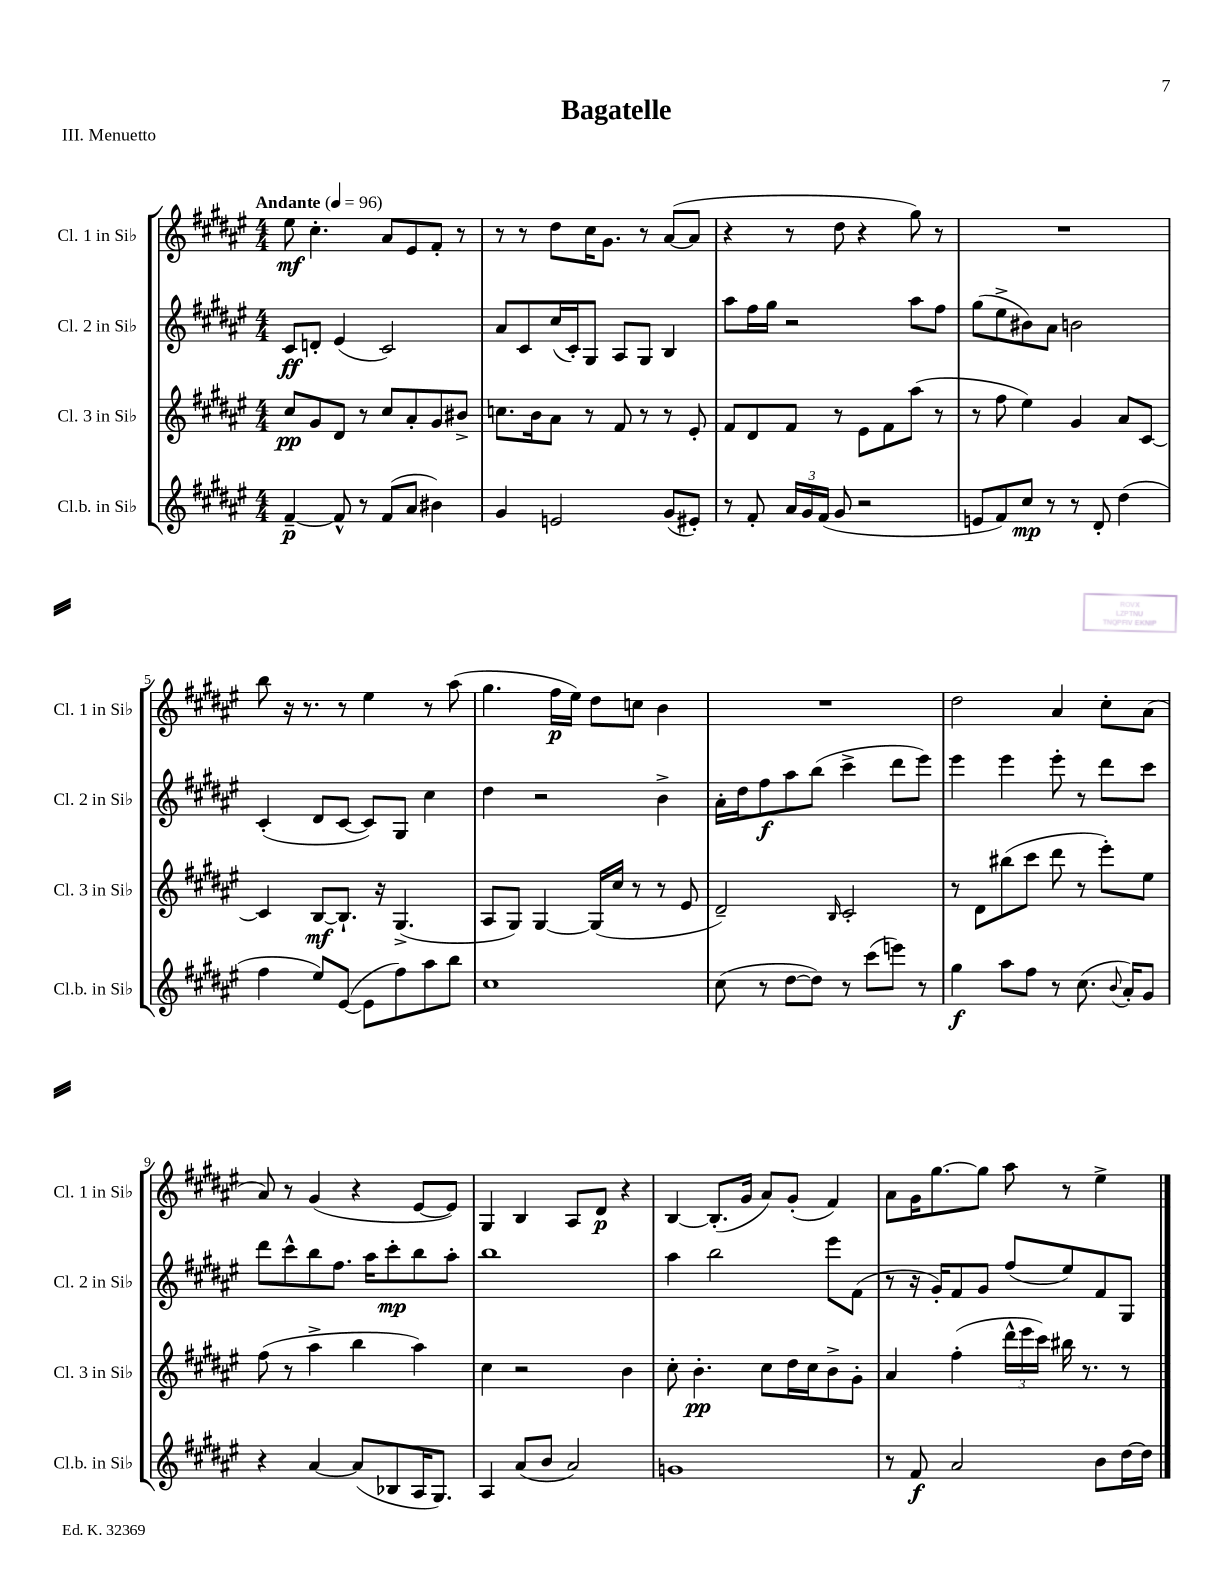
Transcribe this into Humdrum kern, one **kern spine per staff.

**kern	**kern	**kern	**kern
*staff4	*staff3	*staff2	*staff1
*clefG2	*clefG2	*clefG2	*clefG2
*k[f#c#g#d#a#e#]	*k[f#c#g#d#a#e#]	*k[f#c#g#d#a#e#]	*k[f#c#g#d#a#e#]
*M4/4	*M4/4	*M4/4	*M4/4
*MM96	*MM96	*MM96	*MM96
[4f#~	8cc#	8c#	8ee#
.	8g#	8d'	4.cc#'
8f#^^]	8d#	(4e#	.
8r	8r	.	.
(8f#	8cc#	2c#)	8a#
8a#	8a#'	.	8e#
4b#)	8g#	.	8f#'
.	8b#^	.	8r
=	=	=	=
4g#	8.cc	8a#	8r
.	.	8c#	8r
.	16b	.	.
2e	8a#	(16cc#	8dd#
.	.	16c#')	.
.	8r	8G#	16cc#
.	.	.	8.g#
.	8f#	8A#	.
.	8r	8G#	8r
(8g#	8r	4B	([8a#
8e#')	8e#'	.	8a#]
=	=	=	=
8r	8f#	8aa#	4r
8f#'	8d#	16ff#	.
.	.	16gg#	.
24a#	8f#	2r	8r
24g#	.	.	.
(24f#	.	.	.
8g#	8r	.	8dd#
2r	8e#	.	4r
.	8f#	.	.
.	(8aa#	8aa#	8gg#)
.	8r	8ff#	8r
=	=	=	=
8e	8r	(8gg#	1r
8f#)	8ff#	8ee#^	.
8cc#	4ee#)	8b#)	.
8r	.	8a#	.
8r	4g#	2b	.
8d#'	.	.	.
(4dd#	8a#	.	.
.	[8c#	.	.
=	=	=	=
4ff#	4c#]	(4c#'	8bb
.	.	.	16r
.	.	.	8.r
8ee#)	[8B	8d#	.
([8e#	8.B`]	[8c#	8r
8e#]	.	8c#])	4ee#
.	16r	.	.
8ff#)	(4.G#^	8G#	.
8aa#	.	4cc#	8r
8bb	.	.	(8aa#
=	=	=	=
1cc#	8A#	4dd#	4.gg#
.	8G#)	.	.
.	[4G#	2r	.
.	.	.	16ff#
.	.	.	16ee#)
.	(16G#]	.	8dd#
.	16cc#	.	.
.	8r	.	8cc
.	8r	4b^	4b
.	8e#	.	.
=	=	=	=
(8cc#	2d#~)	16a#'	1r
.	.	16dd#	.
8r	.	8ff#	.
[8dd#	.	8aa#	.
8dd#])	.	(8bb	.
.	16qqB	.	.
8r	2c#'	4ccc#^	.
(8ccc#	.	.	.
8eee)	.	8ddd#	.
8r	.	8eee#)	.
=	=	=	=
4gg#	8r	4eee#	2dd#
.	8d#	.	.
8aa#	(8bb#	4eee#	.
8ff#	8ccc#	.	.
8r	8ddd#	8eee#'	4a#
(8.cc#	8r	8r	.
.	8eee#')	8ddd#	8cc#'
8qqb	.	.	.
16a#')	.	.	.
8g#	8ee#	8ccc#	(8a#
=	=	=	=
4r	(8ff#	8ddd#	8a#)
.	8r	8ccc#^^	8r
[4a#	4aa#^	8bb	(4g#
.	.	8.ff#	.
(8a#]	4bb	.	4r
.	.	16aa#	.
8B-	.	8ccc#'	.
16A#	4aa#)	8bb	[8e#
8.G#)	.	.	.
.	.	8aa#'	8e#])
=	=	=	=
4A#	4cc#	1bb	4G#
(8a#	2r	.	4B
8b	.	.	.
2a#)	.	.	8A#
.	.	.	8d#
.	4b	.	4r
=	=	=	=
1g	8cc#'	4aa#	[4B
.	4.b'	.	.
.	.	2bb	(8.B']
.	.	.	16g#
.	8cc#	.	8a#)
.	16dd#	.	(8g#'
.	16cc#	.	.
.	8b^	8eee#	4f#)
.	8g#'	(8f#	.
=	=	=	=
8r	4a#	8r	8a#
8f#	.	16r	16g#
.	.	16g#')	[8.gg#
2a#	(4ff#'	8f#	.
.	.	8g#	8gg#]
.	24ddd#^^	(8ff#	8aa#
.	24eee#	.	.
.	24ccc#)	.	.
.	16bb#	8ee#)	8r
.	8.r	.	.
8b	.	8f#	4ee#^
[16dd#	8r	8G#	.
16dd#]	.	.	.
==	==	==	==
*-	*-	*-	*-
